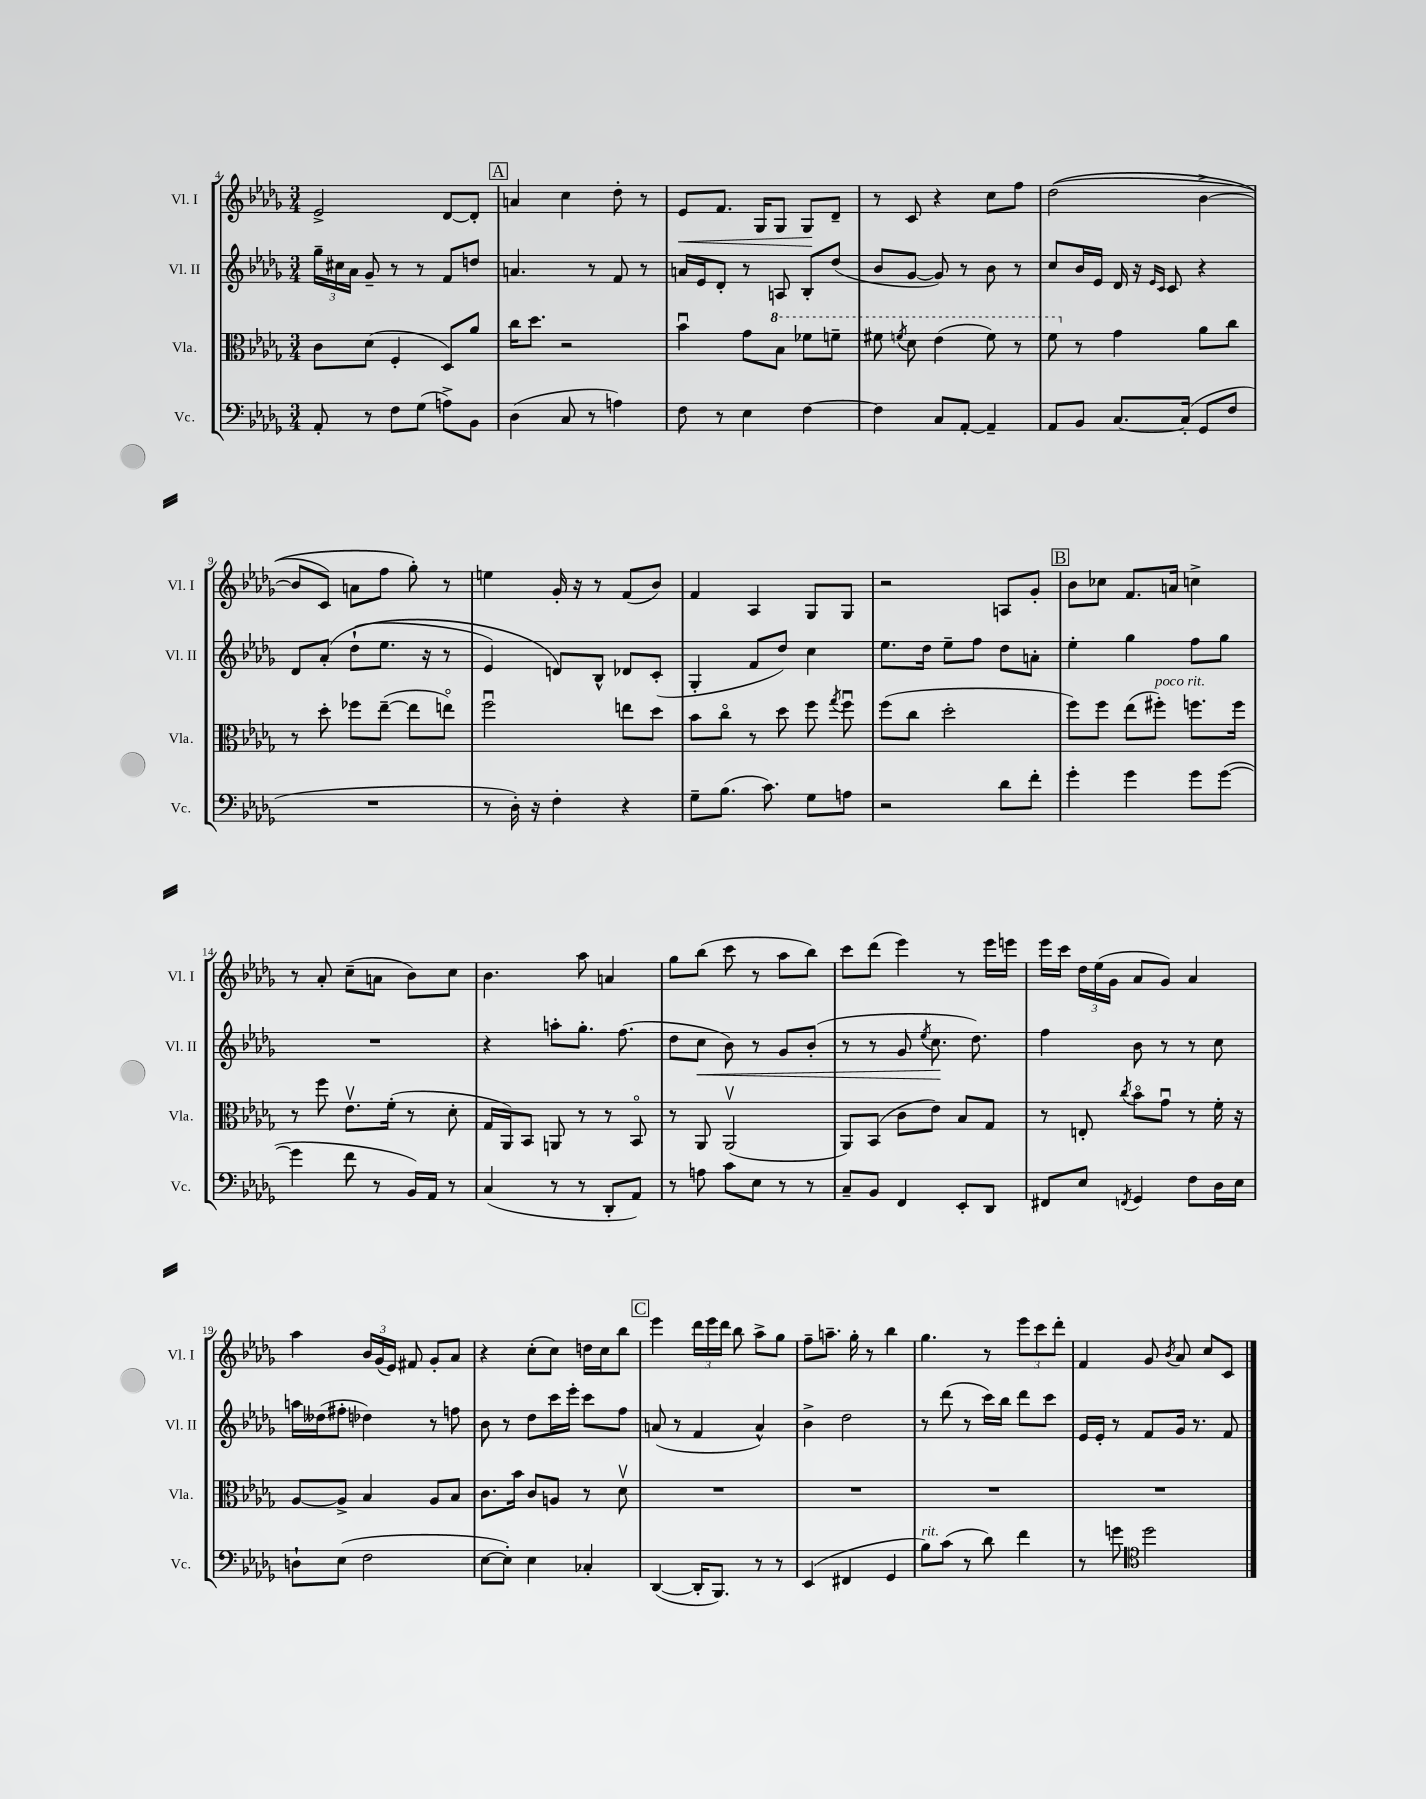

**kern	**kern	**kern	**kern
*staff4	*staff3	*staff2	*staff1
*clefF4	*clefC3	*clefG2	*clefG2
*k[b-e-a-d-g-]	*k[b-e-a-d-g-]	*k[b-e-a-d-g-]	*k[b-e-a-d-g-]
*M3/4	*M3/4	*M3/4	*M3/4
8AA-'	8c	24gg-~	2e-^
.	.	24cc#	.
.	.	24a-	.
8r	(8d-	8g-~	.
8F	4F'	8r	.
(8G-	.	8r	.
8A^)	8D-)	8f	[8d-
8BB-	8a-	8dd	8d-']
=	=	=	=
(4D-	16cc	4.a	4a
.	8.dd-	.	.
8C	2r	.	4cc
8r	.	8r	.
4A)	.	8f	8dd-'
.	.	8r	8r
=	=	=	=
8F	4b-u	16a	8e-
.	.	16e-	.
8r	.	8d-'	8.f
4E-	8g-	8r	.
.	.	.	16G-
.	8b-	8A	8G-
[4F	8ff-	8B-'	8G-
.	8ff~	(8dd-	8d-~
=	=	=	=
4F]	8ff#	8b-	8r
.	8qff	.	.
.	8dd-	[8g-	8c
8C	(4ee-	8g-])	4r
[8AA-'	.	8r	.
4AA-~]	8ff)	8b-	8cc
.	8r	8r	8ff
=	=	=	=
8AA-	8ff	8cc	&((2dd-
8BB-	8r	16b-	.
.	.	16e-	.
[8.C	4g-	16d-	.
.	.	16r	.
.	.	16qqe-	.
.	.	16qqc	.
.	.	8c	.
(16C']	.	.	.
8GG-	8a-	4r	[4b-^
8F	8cc	.	.
=	=	=	=
2.r	8r	8d-	8b-]
.	8dd-'	&(8a-'	8c)
.	8ff-	(8dd-`	8a
.	([8ee-~	8.ee-	8ff
.	8ee-]	.	8gg-'&)
.	.	16r	.
.	8eeo)	8r	8r
=	=	=	=
8r	2ffu	4e-)	4ee
16D-')	.	.	.
16r	.	.	.
4F'	.	8d&)	16g-'
.	.	.	16r
.	.	8B-^^	8r
4r	8ee	8d-	(8f
.	8dd-	(8c'	8b-)
=	=	=	=
8G-~	8b-	4G-'	4f
(8.B-	8cco	.	.
.	8r	8f	4A-
8.c)	.	.	.
.	8dd-	8dd-)	.
8G-	8ff	4cc	8G-
.	8qgg-	.	.
8A	8ffu	.	8G-
=	=	=	=
2r	(8ff	8.ee-	2r
.	8cc	.	.
.	.	16dd-	.
.	2dd-'	8ee-~	.
.	.	8ff	.
8d-	.	8dd-	8A
8f'	.	8a'	8g-'
=	=	=	=
4g-'	8ff)	4ee-'	8b-
.	8ff	.	8cc-
4g-	(8ee-	4gg-	8.f
.	8ff#')	.	.
.	.	.	16a
8g-	8.ff	8ff	4cc^
([8g-	.	8gg-	.
.	16ff	.	.
=	=	=	=
4g-]	8r	2.r	8r
.	8ff	.	8a-'
8f	8.e-v	.	(8cc~
8r	.	.	8a
.	(16f'	.	.
16BB-)	8r	.	8b-)
16AA-	.	.	.
8r	8d-'	.	8cc
=	=	=	=
(4C	16G-	4r	4.b-
.	16AA-)	.	.
.	8BB-	.	.
8r	8AA	8aa'	.
8r	8r	8.gg-'	8aa-
8DD-'	8r	.	4a
.	.	(8.ff	.
8AA-)	8BB-o	.	.
=	=	=	=
8r	8r	8dd-	8gg-
8A	8AA-	8cc	(8bb-
8c	(2AA-v	8b-)	8ccc
8E-	.	8r	8r
8r	.	8g-	8aa-
8r	.	(8b-'	8bb-)
=	=	=	=
8C~	8AA-)	8r	8ccc
8BB-	(8BB-	8r	(8ddd-
4FF	8c	8g-	4eee-)
.	.	8qee-	.
.	8e-)	8.cc	.
8EE-'	8B-	.	8r
.	.	8.dd-)	.
8DD-	8G-	.	16eee-
.	.	.	16eee
=	=	=	=
8FF#	8r	4ff	16eee-
.	.	.	16ccc
8E-	8E'	.	24dd-
.	.	.	(24ee-
.	.	.	24g-
8qFF	8qcc	.	.
4GG-	8b-o	8b-	8a-
.	8g-u	8r	8g-)
8F	8r	8r	4a-
16D-	16f'	8cc	.
16E-	16r	.	.
=	=	=	=
8D`	[8A-	16aa	4aa-
.	.	(16dd--	.
(8E-	8A-^]	8ff#'	.
2F	4B-	4dd-)	24b-
.	.	.	(24g-
.	.	.	24e-)
.	.	.	8f#
.	8A-	8r	8g-'
.	8B-	8ff	8a-
=	=	=	=
[8E-	8.c	8b-	4r
8E-'])	.	8r	.
.	16b-	.	.
4E-	8c	8dd-	(8cc'
.	8A	16ccc	8cc)
.	.	16eee-'	.
4C-'	8r	8ccc	16dd
.	.	.	16cc
.	8d-v	8ff	8bb-
=	=	=	=
([4DD-	2.r	(8a	4eee-
.	.	8r	.
16DD-']	.	4f	24ddd-
.	.	.	24eee-
8.BBB-)	.	.	.
.	.	.	24ddd-
.	.	.	8bb-
8r	.	4a^^)	8aa-^
8r	.	.	8gg-
=	=	=	=
(4EE-	2.r	4b-^	8ff~
.	.	.	8.aa~
4FF#	.	2dd-	.
.	.	.	16gg-'
.	.	.	8r
4GG-	.	.	4bb-
=	=	=	=
8B-)	2.r	8r	4.gg-
(8c	.	(8ddd-	.
8r	.	8r	.
8d-)	.	16ccc)	8r
.	.	16bb-	.
4f	.	8ddd-	12eee-
.	.	.	12ccc
.	.	8ccc	.
.	.	.	12ddd-'
=	=	=	=
8r	2.r	16e-	4f
.	.	16e-'	.
8g	.	8r	.
*clefC4	*	*	*
2dd-	.	8f	8g-
.	.	.	8qb-
.	.	16g-	8a-
.	.	8.r	.
.	.	.	8cc
.	.	8f	8c
==	==	==	==
*-	*-	*-	*-
